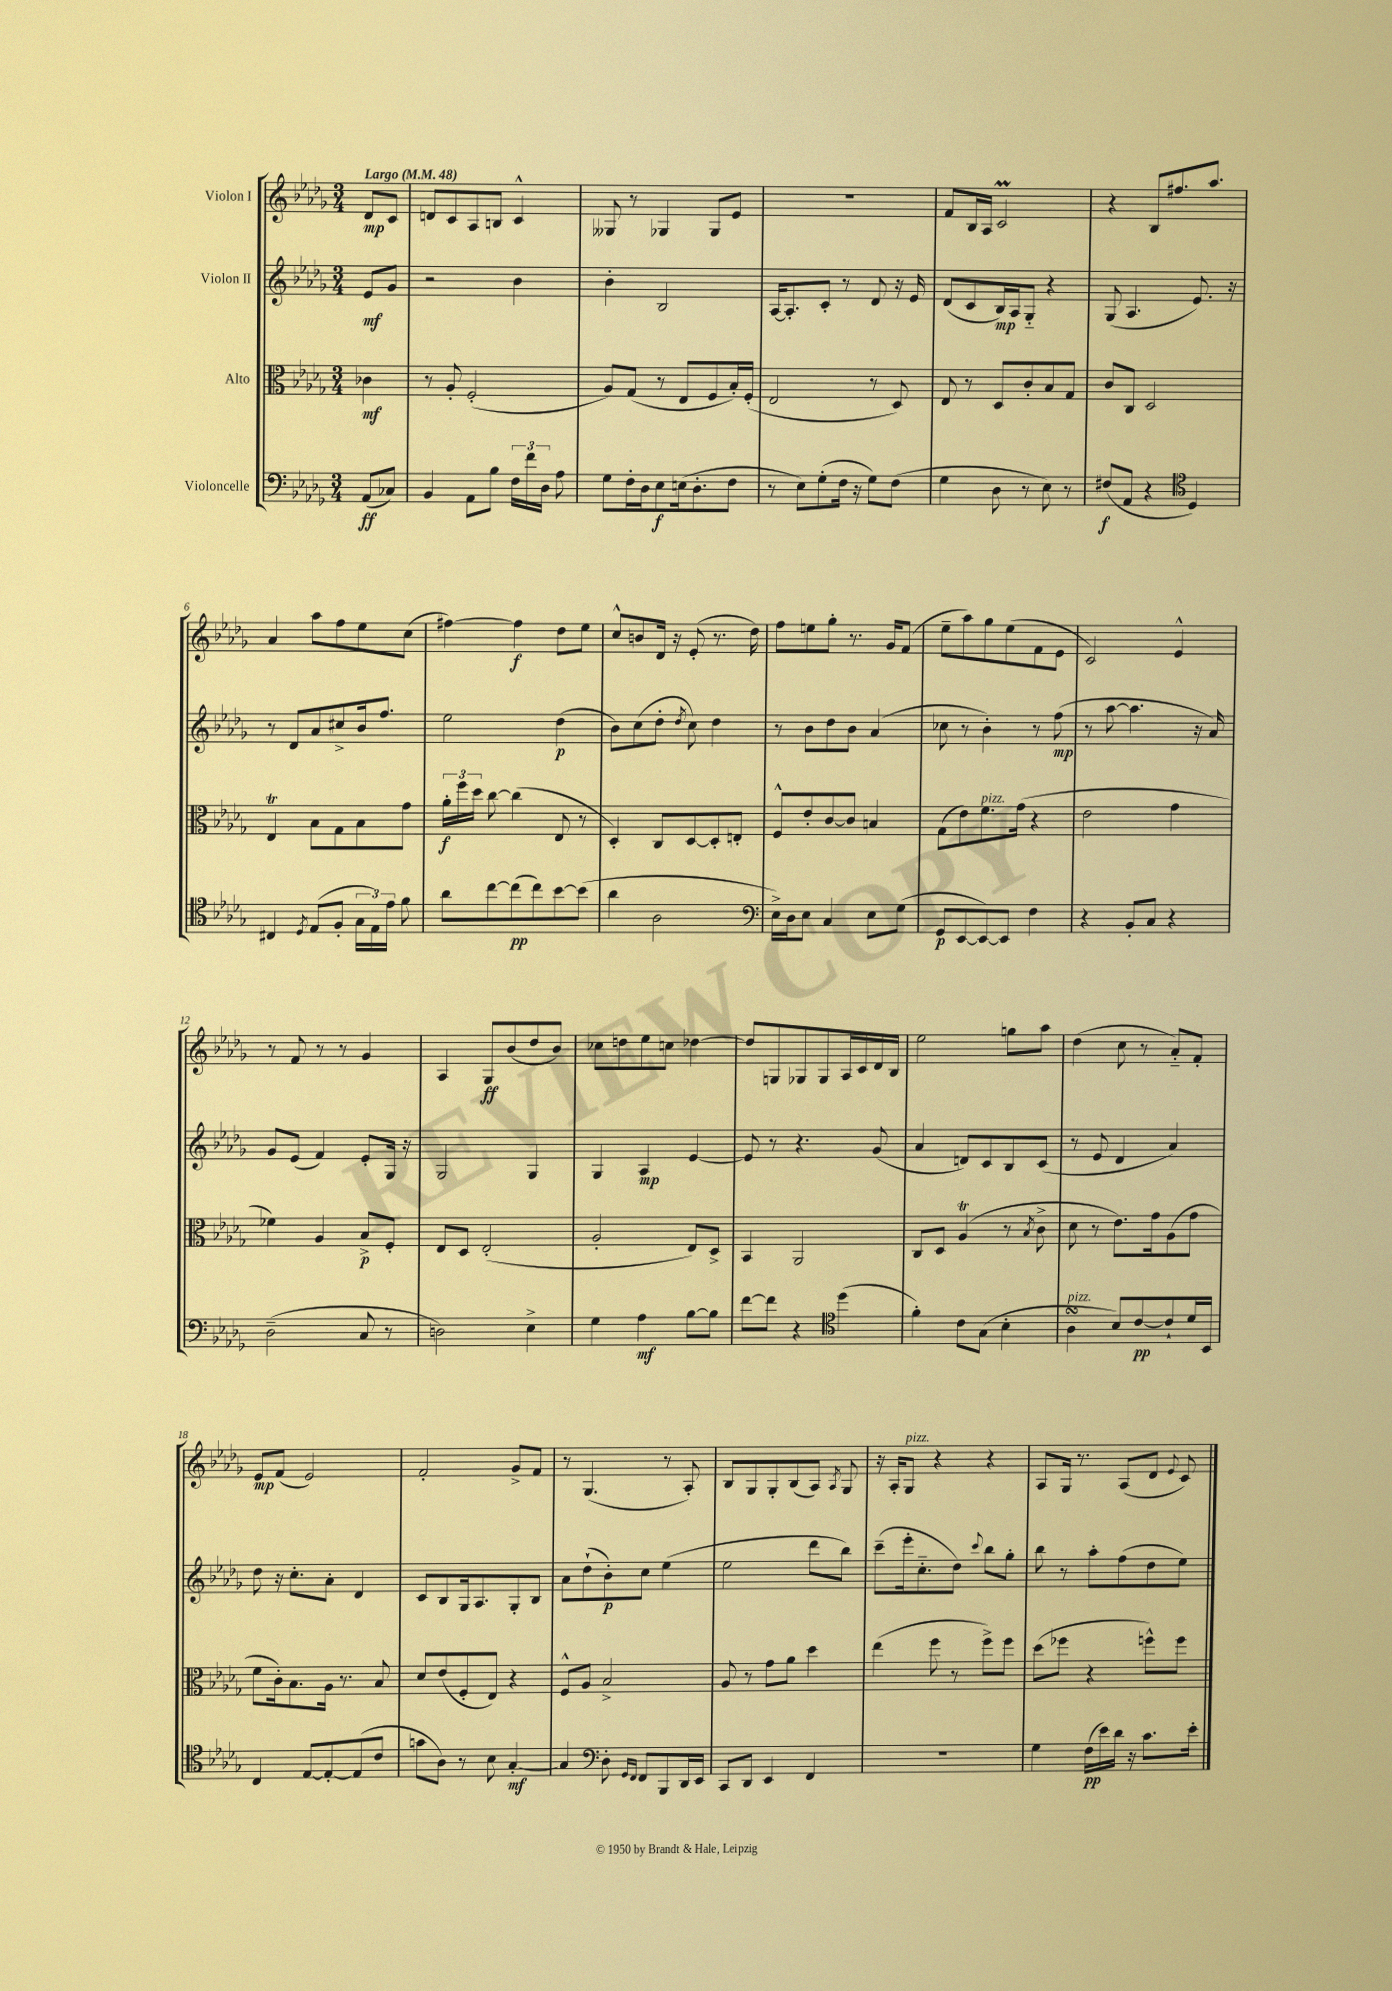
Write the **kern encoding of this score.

**kern	**dynam	**kern	**dynam	**kern	**dynam	**kern	**dynam
*part4	*part4	*part3	*part3	*part2	*part2	*part1	*part1
*staff4	*staff4	*staff3	*staff3	*staff2	*staff2	*staff1	*staff1
*I"Violoncelle	*	*I"Alto	*	*I"Violon II	*	*I"Violon I	*
*clefF4	*	*clefC3	*	*clefG2	*	*clefG2	*
*k[b-e-a-d-g-]	*	*k[b-e-a-d-g-]	*	*k[b-e-a-d-g-]	*	*k[b-e-a-d-g-]	*
*M3/4	*	*M3/4	*	*M3/4	*	*M3/4	*
*MM48	*	*MM48	*	*MM48	*	*MM48	*
=	=	=	=	=	=	=	=
!	!	!	!	!	!	!LO:TX:a:B:t=Largo	!
(8AA-/L	ff	4c-X\	mf	8e-/L	mf	8d-/L	mp
8C-X/J)	.	.	.	8g-/J	.	8c/J	.
=1	=1	=1	=1	=1	=1	=1	=1
4BB-/	.	8r	.	2r	.	8dn/L	.
.	.	8A-'/	.	.	.	8c/	.
8AA-\L	.	(2F'/	.	.	.	8A-/	.
8B-\J	.	.	.	.	.	8Bn/J	.
24F\LL	.	.	.	4b-\	.	4c^^/	.
24f\	.	.	.	.	.	.	.
24D-\JJ	.	.	.	.	.	.	.
8A-\	.	.	.	.	.	.	.
=2	=2	=2	=2	=2	=2	=2	=2
8G-\L	.	8A-/L)	.	4b-'\	.	8G--X/	.
16F'\L	.	(8G-/J	.	.	.	8r	.
16D-\J	.	.	.	.	.	.	.
8E-\	f	8r	.	2B-/	.	4G-X/	.
(16En\k	.	8E-/L	.	.	.	.	.
8.D-'\	.	.	.	.	.	.	.
.	.	8F/	.	.	.	8G-/L	.
8F\J	.	16B-'/L)	.	.	.	8e-/J	.
.	.	(16F'/JJ	.	.	.	.	.
=3	=3	=3	=3	=3	=3	=3	=3
8r	.	2E-/	.	[16A-/KL	.	2.r	.
.	.	.	.	8.A-'/]	.	.	.
8E-\L)	.	.	.	.	.	.	.
(8G-'\	.	.	.	8c'/J	.	.	.
16F\Jk	.	.	.	8r	.	.	.
16r	.	.	.	.	.	.	.
8G-\L)	.	8r	.	8d-/	.	.	.
(8F\J	.	8D-/)	.	16r	.	.	.
.	.	.	.	16e-/	.	.	.
=4	=4	=4	=4	=4	=4	=4	=4
4G-\	.	8E-/	.	(8d-/L	.	8f/L	.
.	.	8r	.	8c/	.	16B-/L	.
.	.	.	.	.	.	16A-/JJ	.
8D-\	.	8D-/L	.	16B-/L)	mp	2cm/	.
.	.	.	.	16A-/J	.	.	.
8r	.	8c'/	.	8G-/J	.	.	.
8E-\)	.	8B-/	.	4r	.	.	.
8r	.	8G-/J	.	.	.	.	.
=5	=5	=5	=5	=5	=5	=5	=5
(8F#X/L	f	8c/L	.	(8G-/	.	4r	.
8AA-/J	.	8C/J	.	4.A-/	.	.	.
4r	.	2D-/	.	.	.	8B-/L	.
.	.	.	.	.	.	8.ff#X/	.
*clefC4	*	*	*	*	*	*	*
4D-/)	.	.	.	8.e-/)	.	.	.
.	.	.	.	.	.	8.aa-/J	.
.	.	.	.	16r	.	.	.
!!LO:LB:g=z
=6	=6	=6	=6	=6	=6	=6	=6
4C#X/	.	4E-T/	.	8r	.	4a-/	.
.	.	.	.	8d-/L	.	.	.
8qD-/	.	.	.	.	.	.	.
(8E-/L	.	8B-\L	.	8a-/	.	8aa-\L	.
8F'/J	.	8G-\	.	8cc#X^/	.	8ff\	.
24G-\LL	.	8B-\	.	16b-/k	.	8ee-\	.
24E-\)	.	.	.	.	.	.	.
.	.	.	.	8.ff/J	.	.	.
24e-\JJ	.	.	.	.	.	.	.
8f\	.	8g-\J	.	.	.	(8cc\J	.
=7	=7	=7	=7	=7	=7	=7	=7
8a-\L	.	24a-'\LL	f	2ee-\	.	[4ff#X\)	.
.	.	24ff\	.	.	.	.	.
.	.	24dd-\JJ	.	.	.	.	.
[8cc\	.	[8cc\	.	.	.	.	.
(8cc\]	pp	(4cc\]	.	.	.	4ff#\]	f
8cc\)	.	.	.	.	.	.	.
[8b-\	.	8E-/	.	(4dd-\	p	8dd-\L	.
(8b-\J]	.	8r	.	.	.	8ee-\J	.
=8	=8	=8	=8	=8	=8	=8	=8
4a-\	.	4D-'/)	.	8b-\L)	.	8cc^^/L	.
.	.	.	.	(8cc\	.	8bn/	.
2A-\	.	8C/L	.	8dd-'\J	.	16d-/Jk	.
.	.	.	.	.	.	16r	.
.	.	.	.	8qdd-/	.	.	.
.	.	[8D-/	.	8cc\)	.	(8e-'/	.
.	.	8D-'/]	.	4dd-\	.	8.r	.
.	.	8En'/J	.	.	.	.	.
.	.	.	.	.	.	16dd-\)	.
=9	=9	=9	=9	=9	=9	=9	=9
*clefF4	*	*	*	*	*	*	*
16E-^\LL)	.	8F^^/L	.	8r	.	8ff\L	.
16D-\J	.	.	.	.	.	.	.
8E-\J	.	8e-'/	.	8b-\L	.	8een\	.
4C/	.	[8c/	.	8dd-\	.	8gg-'\J	.
.	.	8c/J]	.	8b-\J	.	8.r	.
8E-\L	.	4Bn/	.	(4a-/	.	.	.
.	.	.	.	.	.	16g-/KL	.
(8G-\J	.	.	.	.	.	(8f/J	.
=10	=10	=10	=10	=10	=10	=10	=10
8GG-/L	p	(8G-\L	.	8cc-X\	.	8ee-~\L	.
[8EE-/	.	8e-\)	.	8r	.	8aa-\)	.
!	!	!LO:TX:a:i:t=pizz.	!	!	!	!	!
8EE-/_)	.	8.f\	.	4b-'\)	.	8gg-\	.
8EE-/J]	.	.	.	.	.	(8ee-\	.
.	.	(16g-\Jk	.	.	.	.	.
4F\	.	4r	.	8r	.	8f\	.
.	.	.	.	(8ff\	mp	8e-\J	.
=11	=11	=11	=11	=11	=11	=11	=11
4r	.	2e-\	.	8r	.	2c/)	.
.	.	.	.	[8aa-\	.	.	.
8BB-'/L	.	.	.	4.aa-\]	.	.	.
8C/J	.	.	.	.	.	.	.
4r	.	4g-\	.	.	.	4e-^^/	.
.	.	.	.	16r	.	.	.
.	.	.	.	16a-/)	.	.	.
!!LO:LB:g=z
=12	=12	=12	=12	=12	=12	=12	=12
(2D-~\	.	4f-X\)	.	8g-/L	.	8r	.
.	.	.	.	(8e-/J	.	8f/	.
.	.	4A-/	.	4f/)	.	8r	.
.	.	.	.	.	.	8r	.
8C/	.	8B-^/L	p	8e-'/L	.	4g-/	.
8r	.	8F'/J	.	16G-/Jk	.	.	.
.	.	.	.	16r	.	.	.
=13	=13	=13	=13	=13	=13	=13	=13
2Dn\)	.	8E-/L	.	2G-/	.	4A-/	.
.	.	8D-/J	.	.	.	.	.
.	.	(2E-'/	.	.	.	8G-/L	ff
.	.	.	.	.	.	(8b-/	.
4E-^\	.	.	.	4G-/	.	8dd-/	.
.	.	.	.	.	.	8b-/J)	.
=14	=14	=14	=14	=14	=14	=14	=14
4G-\	.	2A-'/	.	4G-/	.	8cc-X\L	.
.	.	.	.	.	.	8ddn\	.
4A-\	mf	.	.	4A-/	mp	8ee-\	.
.	.	.	.	.	.	8ccn\J	.
[8B-\L	.	8E-/L)	.	[4e-/	.	[4dd-X\	.
8B-\J]	.	8D-^/J	.	.	.	.	.
=15	=15	=15	=15	=15	=15	=15	=15
[8f\L	.	4BB-/	.	8e-/]	.	8dd-/L]	.
8f\J]	.	.	.	8r	.	8Gn/	.
4r	.	2AA-/	.	4.r	.	8G-X/	.
.	.	.	.	.	.	8G-/	.
*clefC4	*	*	*	*	*	*	*
(4dd-\	.	.	.	.	.	16A-/L	.
.	.	.	.	.	.	16c/	.
.	.	.	.	(8g-/	.	16d-/	.
.	.	.	.	.	.	16B-/JJ	.
=16	=16	=16	=16	=16	=16	=16	=16
4f'\)	.	8C/L	.	4a-/	.	2ee-\	.
.	.	8D-/J	.	.	.	.	.
8c\L	.	(4A-T/	.	8dn/L)	.	.	.
(8G-\J	.	.	.	8c/	.	.	.
4B-'\	.	8r	.	8B-/	.	8ggn\L	.
.	.	8qB-/	.	.	.	.	.
.	.	8c^\	.	(8c/J	.	8aa-\J	.
=17	=17	=17	=17	=17	=17	=17	=17
!LO:TX:a:i:t=pizz.	!	!	!	!	!	!	!
4A-sSSS\	.	8d-\	.	8r	.	(4dd-\	.
.	.	8r	.	8e-/	.	.	.
8B-/L)	.	8.e-\L)	.	4d-/	.	8cc\	.
[8c/	pp	.	.	.	.	8r	.
.	.	16g-\k	.	.	.	.	.
8c`/]	.	(8A-\	.	4a-/)	.	8a-/L)	.
16d-/L	.	8g-\J	.	.	.	8f'/J	.
16BB-/JJ	.	.	.	.	.	.	.
!!LO:LB:g=z
=18	=18	=18	=18	=18	=18	=18	=18
4C/	.	8f\L	.	8dd-\	.	8e-/L	mp
.	.	16c'\k)	.	16r	.	(8f/J	.
.	.	8.B-\	.	8.cc'\L	.	.	.
[8E-/L	.	.	.	.	.	2e-/)	.
8E-'/_	.	16A-\Jk	.	8a-'\J	.	.	.
.	.	8.r	.	.	.	.	.
(8E-/]	.	.	.	4d-/	.	.	.
8c/J	.	8B-/	.	.	.	.	.
=19	=19	=19	=19	=19	=19	=19	=19
8gn\L	.	8d-/L	.	8c/L	.	2f'/	.
8A-\J)	.	(8e-/	.	8B-/	.	.	.
8r	.	8F'/	.	16G-/k	.	.	.
.	.	.	.	8.A-/	.	.	.
8B-\	.	8E-/J)	.	.	.	.	.
[4G-'/	mf	4r	.	8G-'/	.	8g-^/L	.
.	.	.	.	8B-/J	.	8f/J	.
=20	=20	=20	=20	=20	=20	=20	=20
4G-/]	.	8F^^/L	.	8a-\L	.	8r	.
.	.	8A-/J	.	(8dd-`\	.	(4.G-/	.
*clefF4	*	*	*	*	*	*	*
8D-'\	.	2B-^/	.	8b-'\)	p	.	.
16qqGG-/LL	.	.	.	.	.	.	.
16qqFF/JJ	.	.	.	.	.	.	.
8FF/L	.	.	.	8cc\J	.	.	.
8BBB-/	.	.	.	(4ee-\	.	8r	.
16DD-/L	.	.	.	.	.	8A-'/)	.
16EE-/JJ	.	.	.	.	.	.	.
=21	=21	=21	=21	=21	=21	=21	=21
8CC/L	.	8A-/	.	2ee-\	.	8B-/L	.
8DD-/J	.	8r	.	.	.	8G-/	.
4EE-/	.	8g-\L	.	.	.	8G-'/	.
.	.	8a-\J	.	.	.	(8B-/	.
4FF/	.	4dd-\	.	8ddd-\L	.	8A-/J)	.
.	.	.	.	.	.	8qA-/	.
.	.	.	.	8bb-\J)	.	8G-/	.
=22	=22	=22	=22	=22	=22	=22	=22
2.r	.	(4ee-\	.	(8ccc~\L	.	16r	.
.	.	.	.	.	.	16A-'/KL	.
!	!	!	!	!	!	!LO:TX:a:i:t=pizz.	!
.	.	.	.	16eee-'\k	.	8G-/J	.
.	.	.	.	8.cc\	.	.	.
.	.	8ff\	.	.	.	4r	.
.	.	8r	.	8dd-\J)	.	.	.
.	.	.	.	8qqccc/	.	.	.
.	.	8ff^\L)	.	8bb-\L	.	4r	.
.	.	8ff\J	.	8gg-'\J	.	.	.
=23	=23	=23	=23	=23	=23	=23	=23
4G-\	.	(8dd-\L	.	8bb-\	.	8A-/L	.
.	.	8ff-X\J	.	8r	.	16G-/Jk	.
.	.	.	.	.	.	8.r	.
(16F\LL	pp	4r	.	8aa-'\L	.	.	.
16e-\)	.	.	.	.	.	.	.
16d-\JJ	.	.	.	(8ff\	.	(8A-/L	.
16r	.	.	.	.	.	.	.
8.c\L	.	8ffn^^\L)	.	8dd-\	.	8d-/J	.
.	.	.	.	.	.	8qqe-/	.
.	.	8ff\J	.	8ee-\J)	.	8c/)	.
16e-'\Jk	.	.	.	.	.	.	.
==	==	==	==	==	==	==	==
*-	*-	*-	*-	*-	*-	*-	*-
